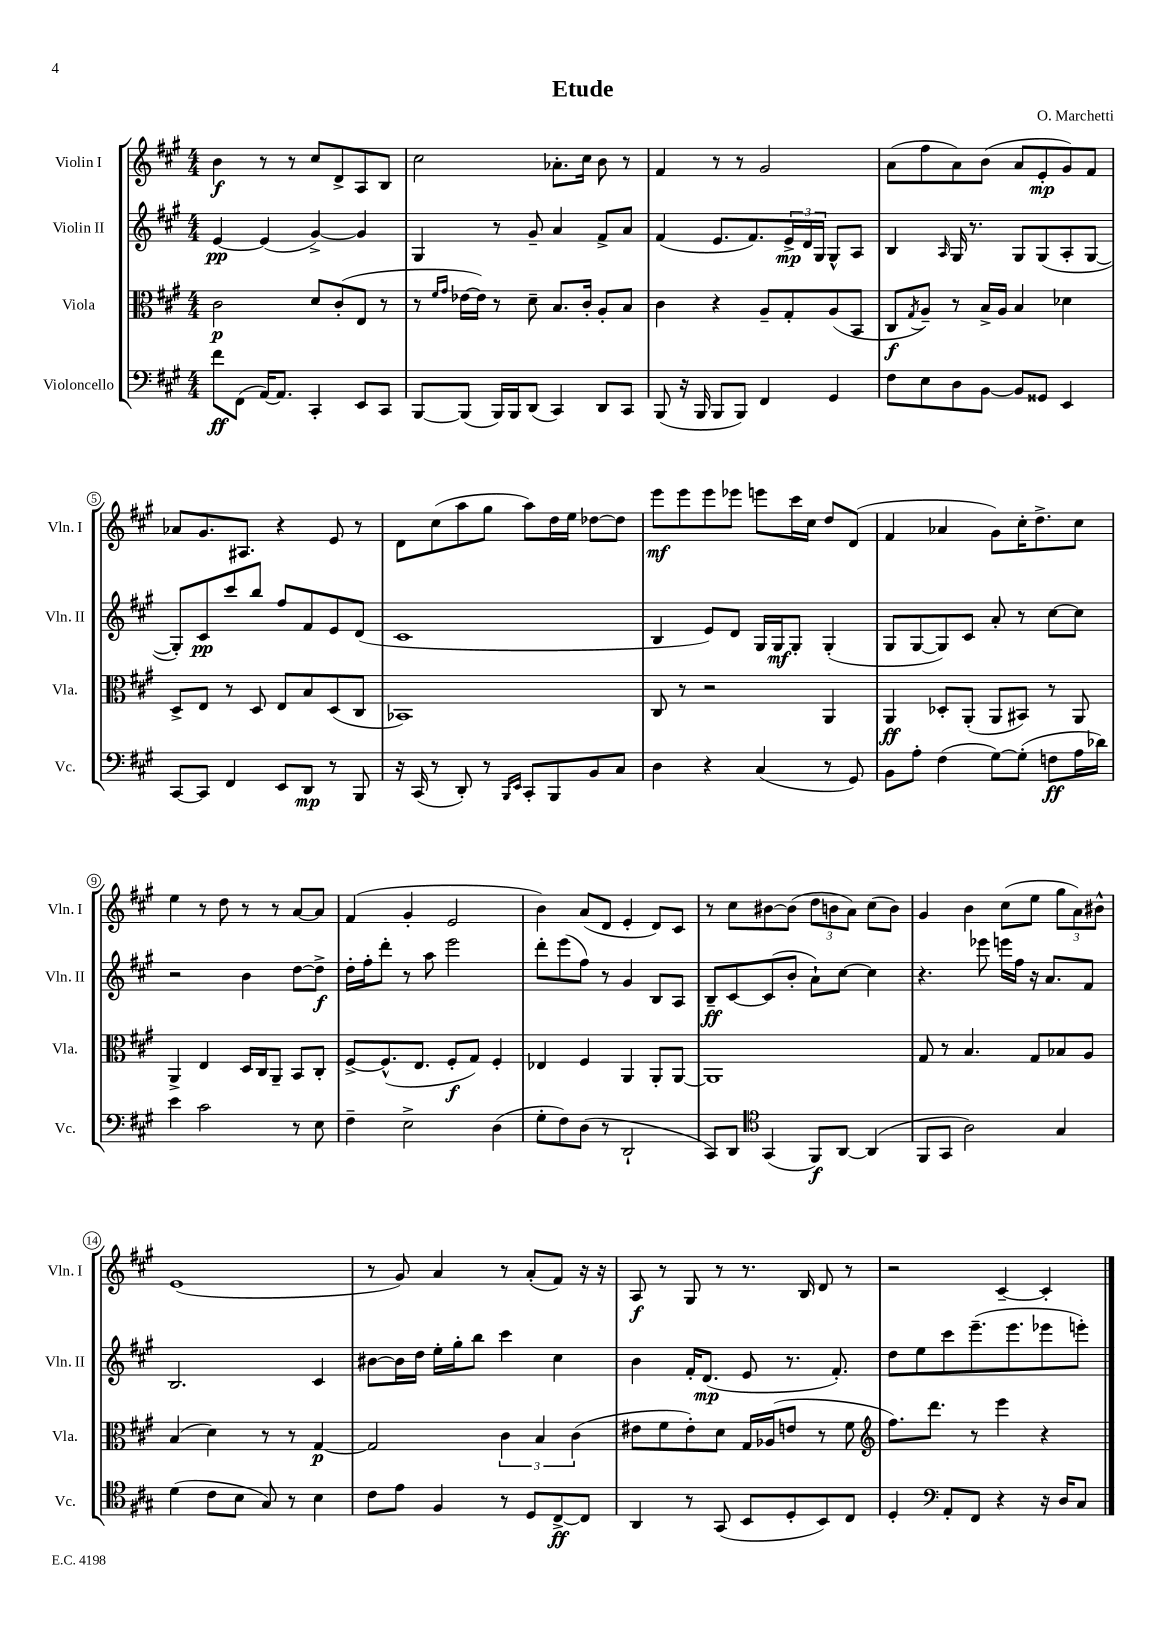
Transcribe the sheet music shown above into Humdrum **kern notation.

**kern	**dynam	**kern	**dynam	**kern	**dynam	**kern	**dynam
*part4	*part4	*part3	*part3	*part2	*part2	*part1	*part1
*staff4	*staff4	*staff3	*staff3	*staff2	*staff2	*staff1	*staff1
*I"Violoncello	*	*I"Viola	*	*I"Violin II	*	*I"Violin I	*
*I'Vc.	*	*I'Vla.	*	*I'Vln. II	*	*I'Vln. I	*
*clefF4	*	*clefC3	*	*clefG2	*	*clefG2	*
*k[f#c#g#]	*	*k[f#c#g#]	*	*k[f#c#g#]	*	*k[f#c#g#]	*
*M4/4	*	*M4/4	*	*M4/4	*	*M4/4	*
=1	=1	=1	=1	=1	=1	=1	=1
8f#\L	ff	2c#\	p	[4e/	pp	4b\	f
(8FF#\J	.	.	.	.	.	.	.
[16AA/KL)	.	.	.	(4e/]	.	8r	.
8.AA/J]	.	.	.	.	.	.	.
.	.	.	.	.	.	8r	.
4CC#'/	.	8d/L	.	[4g#^/)	.	8cc#/L	.
.	.	(8c#'/	.	.	.	8d^/	.
8EE/L	.	8E/J	.	4g#/]	.	8A/	.
8CC#/J	.	8r	.	.	.	8B/J	.
=2	=2	=2	=2	=2	=2	=2	=2
[8BBB/L	.	8r	.	4G#/	.	2cc#\	.
.	.	16qqf#/LL	.	.	.	.	.
.	.	16qqg#/JJ	.	.	.	.	.
(8BBB/J]	.	[16e-X\LL	.	.	.	.	.
.	.	16e-\JJ])	.	.	.	.	.
16BBB/LL)	.	8r	.	8r	.	.	.
16BBB/J	.	.	.	.	.	.	.
(8DD/J	.	8d~\	.	8g#~/	.	.	.
4CC#/)	.	8.B/L	.	4a/	.	8.a-X'\L	.
.	.	16c#'/Jk	.	.	.	16cc#\Jk	.
8DD/L	.	8A'/L	.	8f#^/L	.	8b\	.
8CC#/J	.	8B/J	.	8a/J	.	8r	.
=3	=3	=3	=3	=3	=3	=3	=3
(8BBB/	.	4c#\	.	(4f#/	.	4f#/	.
16r	.	.	.	.	.	.	.
16BBB/	.	.	.	.	.	.	.
8BBB/L	.	4r	.	8.e/L	.	8r	.
8BBB/J)	.	.	.	.	.	8r	.
.	.	.	.	8.f#/)	.	.	.
4FF#/	.	8A~/L	.	.	.	2g#/	.
.	.	8G#'/	.	24e^/L	mp	.	.
.	.	.	.	24d/	.	.	.
.	.	.	.	24G#/JJ	.	.	.
4GG#/	.	(8A/	.	8G#^^/L	.	.	.
.	.	8BB/J	.	8A/J	.	.	.
=4	=4	=4	=4	=4	=4	=4	=4
8F#\L	.	8C#/L	f	4B/	.	(8a\L	.
.	.	8qG#/	.	.	.	.	.
8E\	.	8A~/J)	.	.	.	8ff#\	.
.	.	.	.	16qqA/	.	.	.
8D\	.	8r	.	16G#/	.	8a\)	.
.	.	.	.	8.r	.	.	.
[8BB\J	.	16B^/LL	.	.	.	(8b\J	.
.	.	16A/JJ	.	.	.	.	.
8BB/L]	.	4B/	.	8G#/L	.	8a/L	.
8GG##X/J	.	.	.	(8G#/	.	8e'/	mp
4EE/	.	4d-X\	.	8A'/	.	8g#/)	.
.	.	.	.	[8G#/J	.	8f#/J	.
!!LO:LB:g=z
=5	=5	=5	=5	=5	=5	=5	=5
[8CC#/L	.	8D^/L	.	8G#'/L])	.	8a-X/L	.
8CC#/J]	.	8E/J	.	8c#/	pp	8.g#/	.
4FF#/	.	8r	.	8ccc#/	.	.	.
.	.	.	.	.	.	8.A#X/J	.
.	.	8D/	.	8bb/J	.	.	.
8EE/L	.	8E/L	.	8ff#/L	.	4r	.
8DD/J	mp	8B/	.	8f#/	.	.	.
8r	.	(8D/	.	8e/	.	8e/	.
8BBB/	.	8C#/J	.	(8d/J	.	8r	.
=6	=6	=6	=6	=6	=6	=6	=6
16r	.	1BB-X)	.	1c#	.	8d\L	.
(16CC#/	.	.	.	.	.	.	.
8r	.	.	.	.	.	(8cc#\	.
8DD'/)	.	.	.	.	.	8aa\	.
8r	.	.	.	.	.	8gg#\J	.
16qqBBB/LL	.	.	.	.	.	.	.
16qqEE/JJ	.	.	.	.	.	.	.
8CC#'/L	.	.	.	.	.	8aa\L)	.
8BBB/	.	.	.	.	.	16dd\L	.
.	.	.	.	.	.	16ee\JJ	.
8BB/	.	.	.	.	.	[8dd-X\L	.
8C#/J	.	.	.	.	.	8dd-\J]	.
=7	=7	=7	=7	=7	=7	=7	=7
4D\	.	8C#/	.	4B/	.	8eee\L	mf
.	.	8r	.	.	.	8eee\	.
4r	.	2r	.	8e/L)	.	8eee\	.
.	.	.	.	8d/J	.	8eee-X\J	.
(4C#/	.	.	.	16G#/LL	.	8eeen\L	.
.	.	.	.	16G#/J	mf	.	.
.	.	.	.	8G#'/J	.	16ccc#\L	.
.	.	.	.	.	.	16cc#\JJ	.
8r	.	4AA/	.	(4G#'/	.	8dd/L	.
8GG#/)	.	.	.	.	.	(8d/J	.
=8	=8	=8	=8	=8	=8	=8	=8
8BB\L	.	4AA/	ff	8G#/L	.	4f#/	.
8A'\J	.	.	.	[8G#/	.	.	.
(4F#\	.	8D-X'/L	.	8G#/])	.	4a-X/	.
.	.	(8AA'/J	.	8c#/J	.	.	.
[8G#\L)	.	8AA/L	.	8a'/	.	8g#\L)	.
(8G#'\J]	.	8BB#X/J)	.	8r	.	16cc#'\K	.
.	.	.	.	.	.	8.dd^\	.
8Fn\L	ff	8r	.	[8cc#\L	.	.	.
16A\L	.	8AA/	.	8cc#\J]	.	8cc#\J	.
16d-X\JJ)	.	.	.	.	.	.	.
!!LO:LB:g=z
=9	=9	=9	=9	=9	=9	=9	=9
4e\	.	4AA^/	.	2r	.	4ee\	.
2c#\	.	4E/	.	.	.	8r	.
.	.	.	.	.	.	8dd\	.
.	.	16D/LL	.	4b\	.	8r	.
.	.	16C#/J	.	.	.	.	.
.	.	8AA~/J	.	.	.	8r	.
8r	.	8BB/L	.	[8dd\L	.	[8a/L	.
8E\	.	8C#'/J	.	8dd^\J]	f	8a/J]	.
=10	=10	=10	=10	=10	=10	=10	=10
4F#~\	.	[8F#^/L	.	16dd'\LL	.	(4f#/	.
.	.	.	.	16ff#'\J	.	.	.
.	.	(8.F#^^/]	.	8ddd'\J	.	.	.
2E^\	.	.	.	8r	.	4g#'/	.
.	.	8.E/J	.	.	.	.	.
.	.	.	.	8aa\	.	.	.
.	.	8F#'/L	f	2eee\	.	2e/	.
.	.	8G#/J)	.	.	.	.	.
(4D\	.	4F#'/	.	.	.	.	.
=11	=11	=11	=11	=11	=11	=11	=11
8G#'\L	.	4E-X/	.	8ddd'\L	.	4b\)	.
8F#\)	.	.	.	(8eee\	.	.	.
(8D\J	.	4F#/	.	8ff#\J)	.	(8a/L	.
8r	.	.	.	8r	.	8d/J	.
2DD`/	.	4AA/	.	4g#/	.	4e'/	.
.	.	8AA'/L	.	8B/L	.	8d/L)	.
.	.	[8AA/J	.	8A/J	.	8c#/J	.
=12	=12	=12	=12	=12	=12	=12	=12
8CC#/L)	.	1AA]	.	8B~/L	ff	8r	.
8DD/J	.	.	.	[8c#/	.	8cc#\L	.
*clefC4	*	*	*	*	*	*	*
(4GG#/	.	.	.	(8c#/]	.	[8b#X\	.
.	.	.	.	8b'/J	.	(8b#\J]	.
8FF#/L)	f	.	.	8a`\L)	.	12dd\L	.
.	.	.	.	.	.	12bn\	.
[8AA/J	.	.	.	[8cc#\J	.	.	.
.	.	.	.	.	.	12a\J)	.
(4AA/]	.	.	.	4cc#\]	.	(8cc#\L	.
.	.	.	.	.	.	8b\J)	.
=13	=13	=13	=13	=13	=13	=13	=13
8FF#/L	.	8G#/	.	4.r	.	4g#/	.
8GG#/J	.	8r	.	.	.	.	.
2A\)	.	4.B/	.	.	.	4b\	.
.	.	.	.	8eee-X\	.	.	.
.	.	.	.	16eeen\LL	.	(8cc#\L	.
.	.	.	.	16ff#\JJ	.	.	.
.	.	8G#/L	.	16r	.	8ee\J	.
.	.	.	.	8.a/L	.	.	.
4G#/	.	8B-X/	.	.	.	12gg#\L	.
.	.	.	.	.	.	12a\)	.
.	.	8A/J	.	8f#/J	.	.	.
.	.	.	.	.	.	12b#X^^\J	.
!!LO:LB:g=z
=14	=14	=14	=14	=14	=14	=14	=14
(4d\	.	(4B/	.	2.B/	.	(1e	.
8c#\L	.	4d\)	.	.	.	.	.
8B\J	.	.	.	.	.	.	.
8G#/)	.	8r	.	.	.	.	.
8r	.	8r	.	.	.	.	.
4B\	.	[4G#/	p	4c#/	.	.	.
=15	=15	=15	=15	=15	=15	=15	=15
8c#\L	.	2G#/]	.	[8b#X\L	.	8r	.
8e\J	.	.	.	16b#\L]	.	8g#/)	.
.	.	.	.	16dd\JJ	.	.	.
4F#/	.	.	.	16ee'\LL	.	4a/	.
.	.	.	.	16gg#'\J	.	.	.
.	.	.	.	8bb\J	.	.	.
8r	.	6c#\	.	4ccc#\	.	8r	.
8D/L	.	.	.	.	.	(8a'/L	.
.	.	6B/	.	.	.	.	.
[8C#^/	ff	.	.	4cc#\	.	8f#/J)	.
.	.	(6c#\	.	.	.	.	.
8C#/J]	.	.	.	.	.	16r	.
.	.	.	.	.	.	16r	.
=16	=16	=16	=16	=16	=16	=16	=16
4AA/	.	8e#X\L	.	4b\	.	8A/	f
.	.	8f#\	.	.	.	8r	.
8r	.	8e#'\)	.	16f#'/KL	.	8G#/	.
.	.	.	.	(8.d/J	mp	.	.
(8GG#/	.	8d\J	.	.	.	8r	.
8BB/L	.	16G#/LL	.	8e/	.	8.r	.
.	.	(16A-X/J	.	.	.	.	.
8D'/	.	8en/J	.	8.r	.	.	.
.	.	.	.	.	.	16B/	.
8BB/)	.	8r	.	.	.	8d/	.
.	.	.	.	8.f#'/)	.	.	.
8C#/J	.	8f#\	.	.	.	8r	.
=17	=17	=17	=17	=17	=17	=17	=17
*	*	*clefG2	*	*	*	*	*
4D'/	.	8.ff#\L)	.	8dd\L	.	2r	.
.	.	.	.	8ee\	.	.	.
.	.	8.ddd\J	.	.	.	.	.
*clefF4	*	*	*	*	*	*	*
8AA'/L	.	.	.	8ccc#\	.	.	.
8FF#/J	.	8r	.	(8.eee~\	.	.	.
4r	.	4eee\	.	.	.	[4c#~/	.
.	.	.	.	8.eee\	.	.	.
16r	.	4r	.	8eee-X\	.	4c#'/]	.
16D/KL	.	.	.	.	.	.	.
8C#/J	.	.	.	8eeen'\J)	.	.	.
==	==	==	==	==	==	==	==
*-	*-	*-	*-	*-	*-	*-	*-
